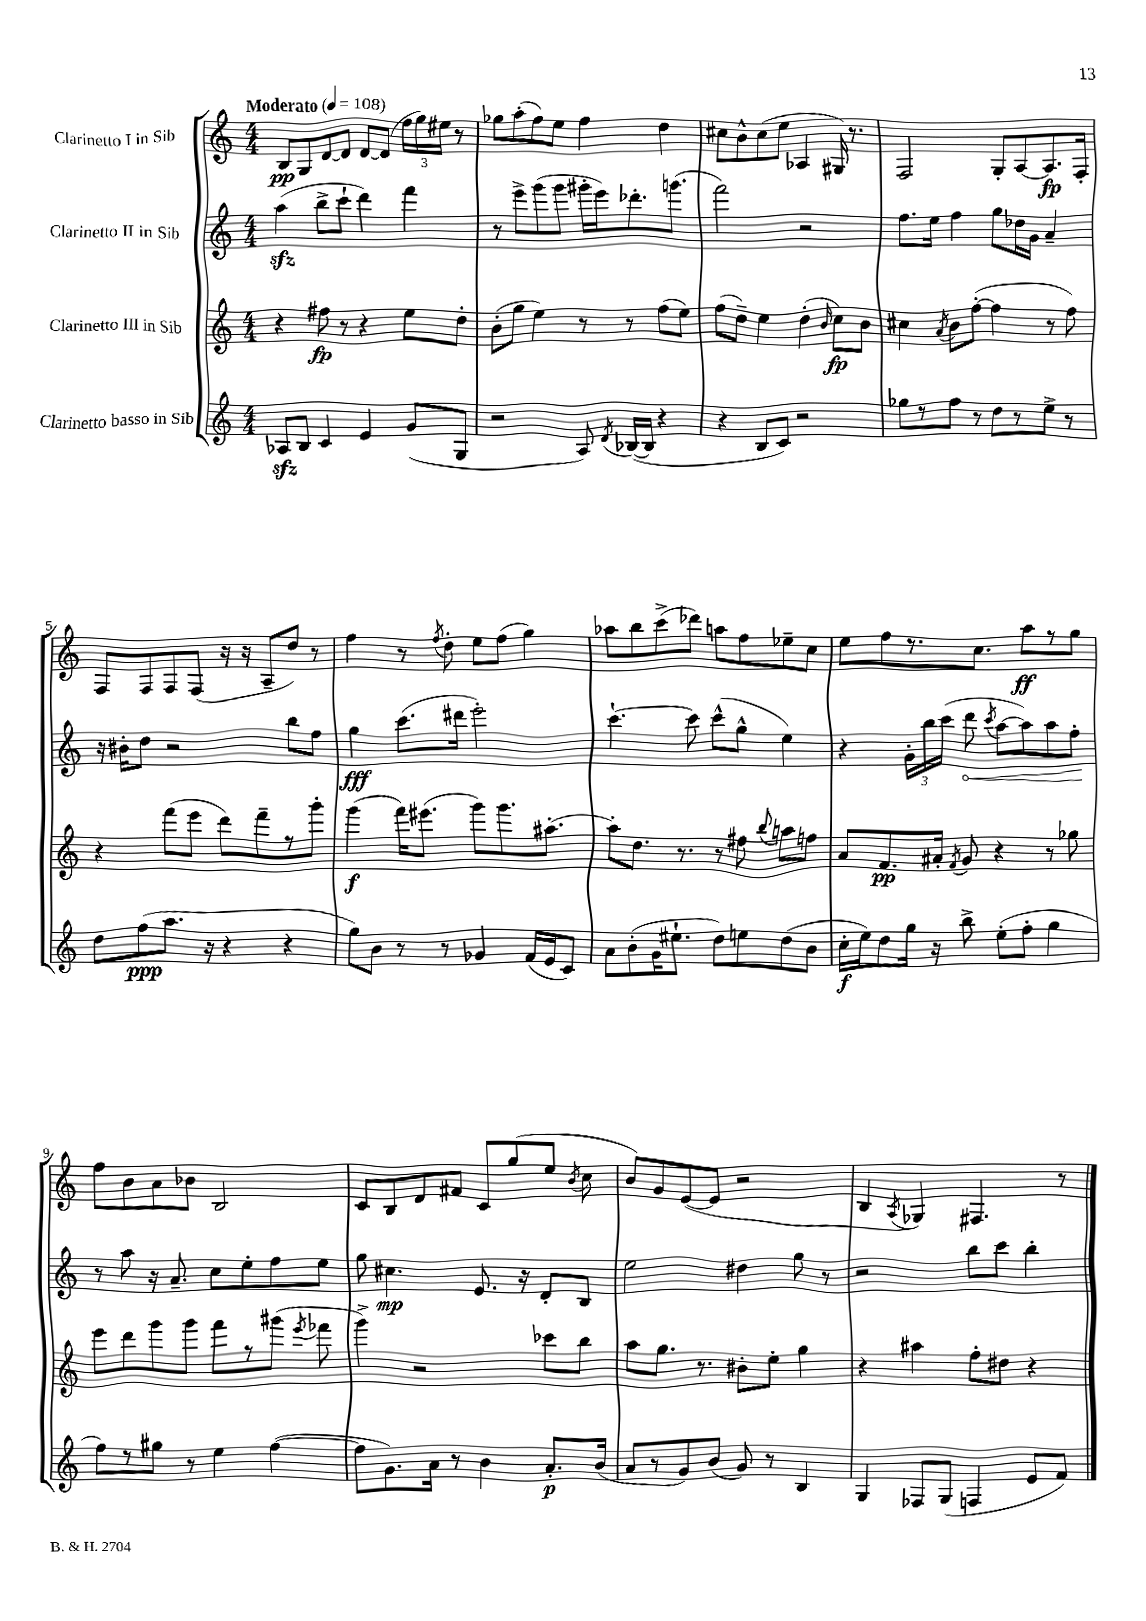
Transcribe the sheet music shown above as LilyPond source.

<<
\new StaffGroup <<
\new Staff = "s0" \with { instrumentName = "Clarinetto I in Sib" } {
    \clef treble \key c \major \numericTimeSignature \time 4/4 \tempo "Moderato" 4 = 108
    \autoBeamOff b8[\pp g8 d'8~ d'8] d'8[~ d'8]( \tuplet 3/2 { f''16[ g''16) eis''16] } r8 |
    ges''8[ a''8-.( f''8) e''8] f''4 d''4 |
    cis''8[ b'8-^ cis''8( e''8] aes4 gis16) r8. |
    f2 g8[-. a8~ a8.\fp f16]-. |
    f8[ f8 f8 f8]( r16 r16 a8[-- d''8]) r8 |
    f''4 r8 \acciaccatura { f''8 } d''8-. e''8[ f''8]( g''4) |
    aes''8[ b''8 c'''8->( des'''8]) a''8[ f''8 ees''8-- c''8] |
    e''8[ f''8 r8. c''8.] a''8[\ff r8 g''8] |
    f''8[ b'8 a'8 bes'8] b2 |
    c'8[ b8 d'8 fis'8] c'8[ g''8( e''8] \acciaccatura { b'8 } c''8 |
    b'8[) g'8 e'8~( e'8] r2 |
    b4 \acciaccatura { a8 } ges4) fis4. r8 \bar "|." |
}
\new Staff = "s1" \with { instrumentName = "Clarinetto II in Sib" } {
    \clef treble \key c \major \numericTimeSignature \time 4/4
    \autoBeamOff a''4\sfz( b''8[-> c'''8]-! d'''4) f'''4 |
    r8 e'''8[-> g'''8( g'''8] gis'''16[-. e'''16) des'''8.-. g'''8.]( |
    f'''2) r2 |
    f''8.[ e''16] f''4 g''8[ des''16 g'16] a'4-- |
    r16 bis'16[-. d''8] r2 b''8[ f''8] |
    g''4\fff c'''8.[( dis'''16] e'''2-.) |
    c'''4.~-! c'''8 c'''8[-^( g''8]-^ e''4) |
    r4 \tuplet 3/2 { g'16[-. b''16 c'''16]( } \once \override Hairpin.circled-tip = ##t d'''8\< \acciaccatura { c'''8 } a''8[~ a''8) a''8 f''8]-.\! |
    r8 a''8 r16 a'8.-- c''8[ e''8-. f''8 e''8] |
    g''8 cis''4.\mp e'8. r16 d'8[-. b8] |
    e''2 dis''4 g''8 r8 |
    r2 b''8[ c'''8] b''4-. \bar "|." |
}
\new Staff = "s2" \with { instrumentName = "Clarinetto III in Sib" } {
    \clef treble \key c \major \numericTimeSignature \time 4/4
    \autoBeamOff r4 fis''8\fp r8 r4 e''8[ d''8]-. |
    b'8[-.( g''8] e''4) r8 r8 f''8[( e''8]) |
    f''8[( d''8]--) e''4 d''4-.( \grace { b'16 } c''8[\fp) b'8] |
    cis''4 \acciaccatura { a'8 } b'8[ f''8]~-.( f''4 r8 f''8) |
    r4 f'''8[( e'''8] d'''8[) f'''8-- r8 g'''8]-. |
    g'''4\f( f'''16[) eis'''8.]( g'''8[) g'''8. ais''8.]~-. |
    ais''8[-. d''8.] r8. r8 fis''8 \appoggiatura { b''8 } a''8[ f''8] |
    a'8[ f'8.\pp ais'16]-. \acciaccatura { f'8 } g'8 r4 r8 ges''8 |
    e'''8[ d'''8 g'''8 g'''8] f'''8[ r8 gis'''8]( \acciaccatura { e'''8 } fes'''8 |
    g'''4->) r2 ces'''8[ b''8] |
    a''8[ g''8.] r8. bis'8[-. e''8]-. g''4 |
    r4 ais''4 f''8[-. dis''8] r4 \bar "|." |
}
\new Staff = "s3" \with { instrumentName = "Clarinetto basso in Sib" } {
    \clef treble \key c \major \numericTimeSignature \time 4/4
    \autoBeamOff aes8[\sfz b8] c'4 e'4 g'8[( g8] |
    r2 a8) \acciaccatura { d'8 } bes16[~( bes16] r4 |
    r4 b8[ c'8]) r2 |
    ges''8[ r8 f''8] r8 d''8[ r8 e''8]-> r8 |
    d''8[ f''8\ppp( a''8.] r16 r4 r4 |
    g''8[) b'8] r8 r8 ges'4 f'16[( e'16 c'8]) |
    a'8[ b'8-.( g'16 eis''8.]-! d''8[) e''8 d''8( b'8] |
    c''16[-.\f e''16) d''8 g''16] r16 b''8-> e''8[-.( f''8]-. g''4 |
    f''8[) r8 gis''8] r8 e''4 f''4~( |
    f''8[ g'8.) a'16] r8 b'4 a'8.[-.\p b'16]( |
    a'8[ r8 g'8) b'8]( g'8) r8 b4 |
    g4 fes8[ g8]( f4 e'8[ f'8]) \bar "|." |
}
>>
>>
